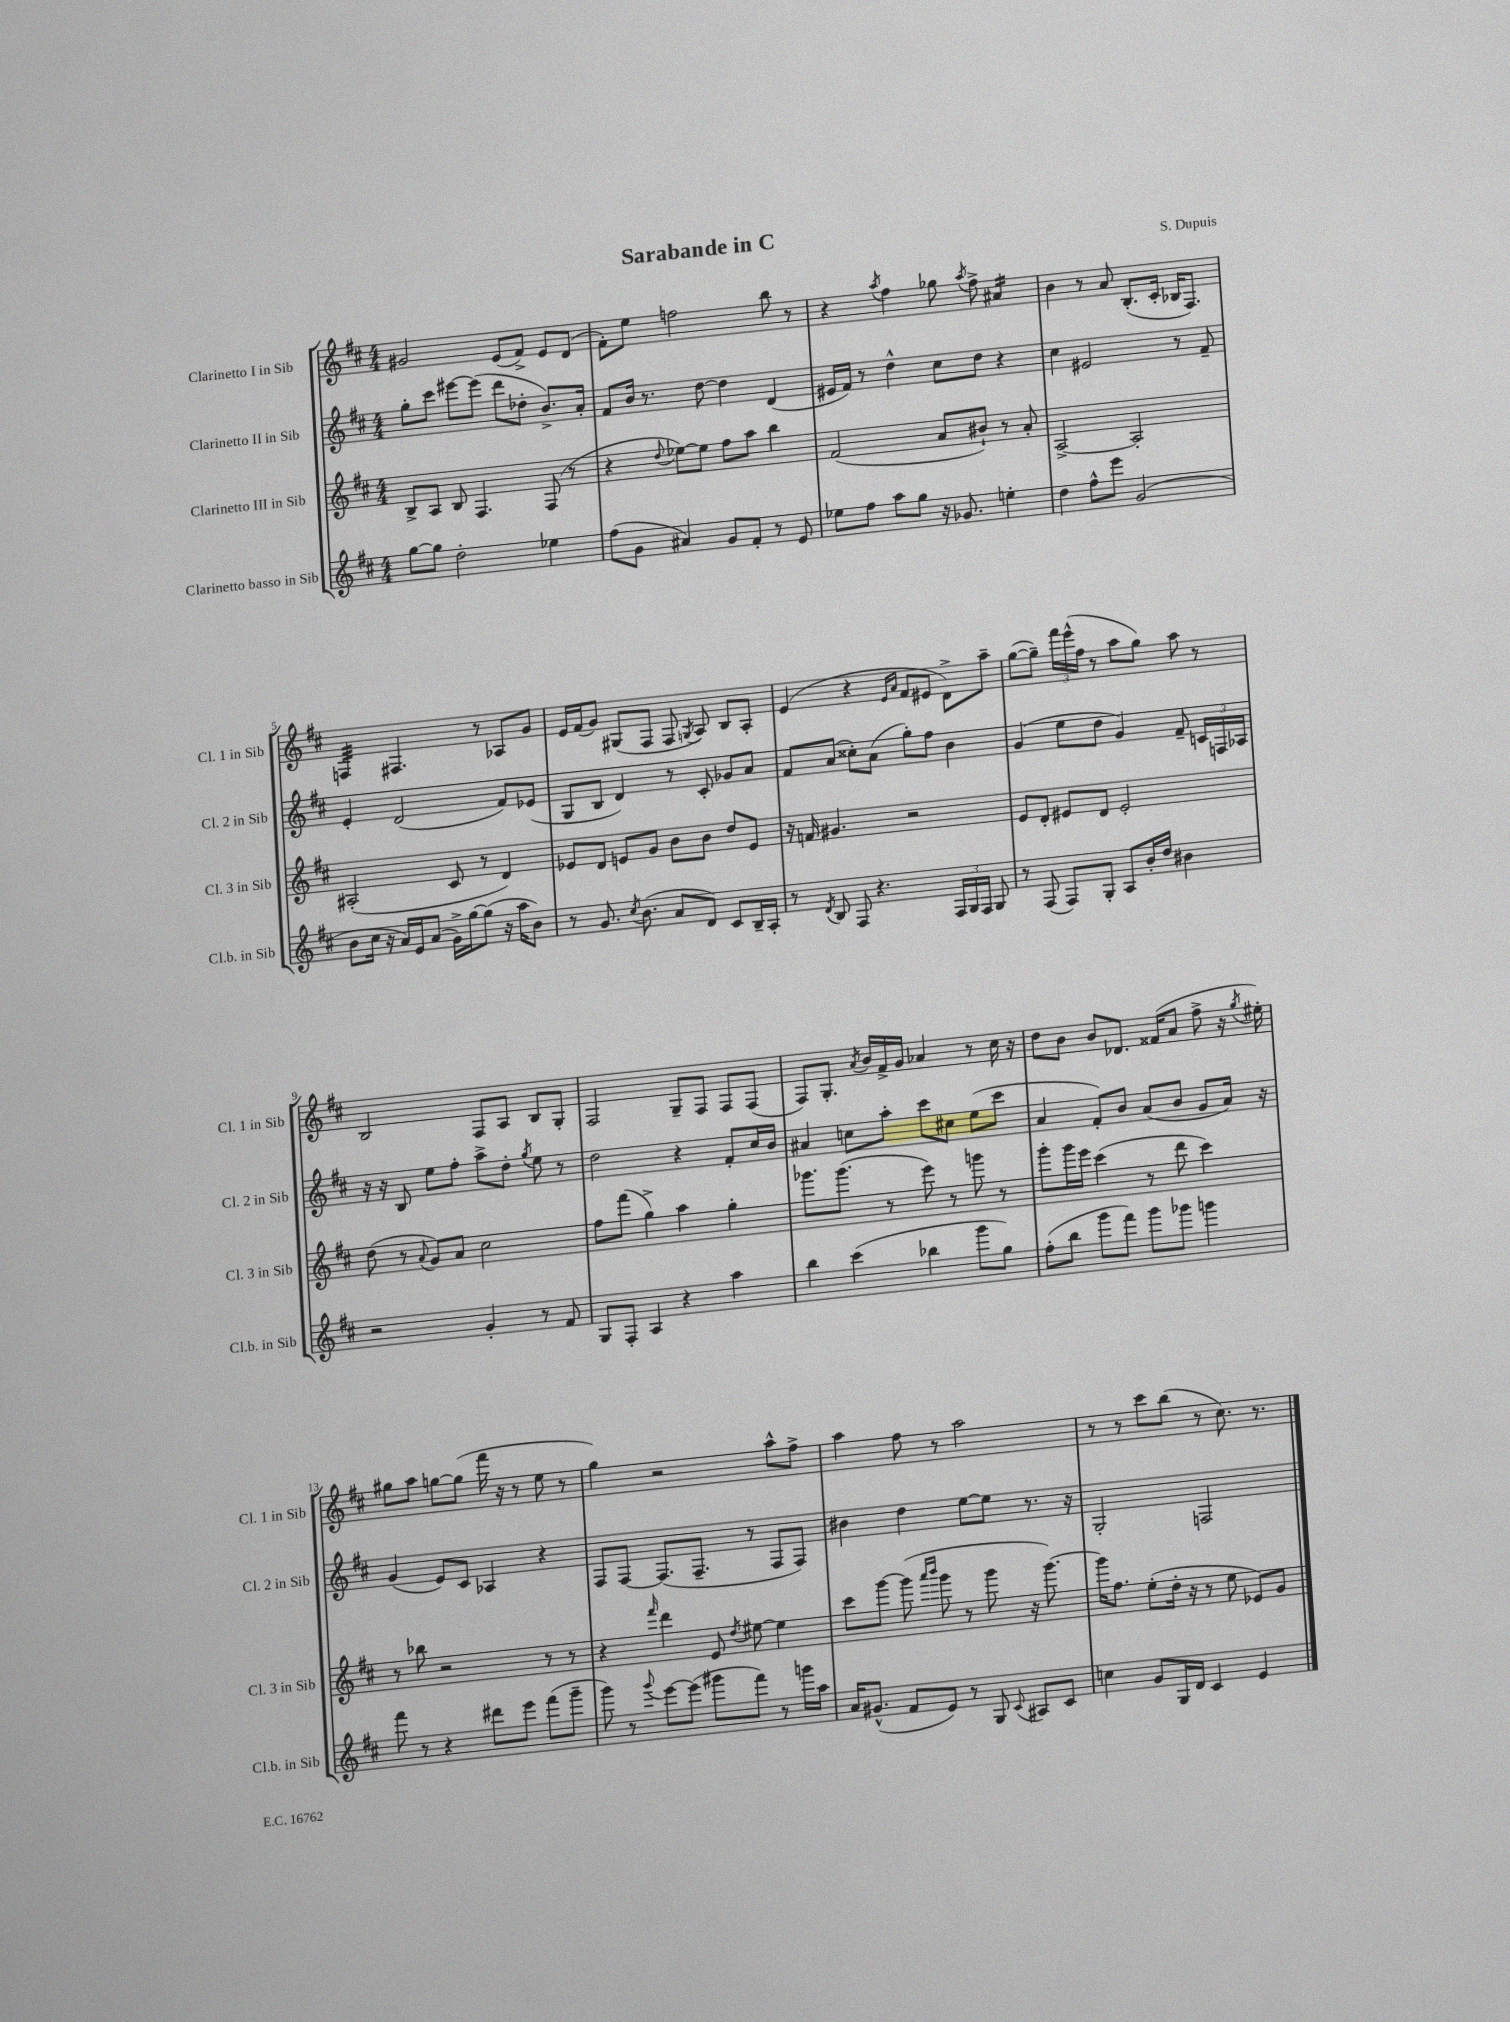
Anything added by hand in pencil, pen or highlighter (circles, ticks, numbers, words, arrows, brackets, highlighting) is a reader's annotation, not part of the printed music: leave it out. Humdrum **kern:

**kern	**kern	**kern	**kern
*staff4	*staff3	*staff2	*staff1
*clefG2	*clefG2	*clefG2	*clefG2
*k[f#c#]	*k[f#c#]	*k[f#c#]	*k[f#c#]
*M4/4	*M4/4	*M4/4	*M4/4
[8gg	8B^	8gg'	2g#
8gg]	8A	8ccc#	.
2dd'	8B	[8eee#	.
.	4.F#	(8eee#]	.
.	.	8ddd	(8e
.	.	8dd-'	8f#^)
4ee-	(8F#	8.b^)	8e
.	8r	.	(8d
.	.	16a'	.
=	=	=	=
(8ff#	4r	8f#	8f#')
8g	.	16b	8ee
.	.	8.r	.
.	8qqdd	.	.
4a#)	[8ee-)	.	2ff
.	8ee-]	[8dd	.
8g	8ff#	4dd]	.
8f#'	8aa	.	.
8r	4bb	(4d	8bb
8e	.	.	8r
=	=	=	=
8ee-	(2f#	16e#	4r
.	.	16f#)	.
8ff#	.	8r	.
.	.	.	8qaa
8aa	.	4dd^^	4ff#
8gg	.	.	.
16r	8a	8cc#	8gg-
8.g-	.	.	.
.	.	.	8qaa
.	8b#`)	8dd	8ff#^
4ee'	8r	4r	4a#
.	8a'	.	.
=	=	=	=
4dd	[2A^	4cc#	4b
8ff#^^	.	2e#	8r
8eee	.	.	8a
(2g	2A']	.	(8.B'
.	.	.	16c#'
.	.	8r	16B-
.	.	.	8.F#)
.	.	8f#~	.
=	=	=	=
8b	(2A#'	4e'	4F
16cc#	.	.	.
16r	.	.	.
16a)	.	(2d	4.F#
16e	.	.	.
(8a	.	.	.
16g^)	8c#	.	.
[16gg	.	.	.
(8gg]	8r	.	8r
16r	4d)	8f#)	8A-
16aa	.	.	.
8b)	.	(8e-	8g
=	=	=	=
8r	8e-	8G	16e
.	.	.	(16f#
8.g	8d	8B	8g)
.	8e	4d)	(8G#
8qcc#	.	.	.
(8.b	.	.	.
.	8g	.	8F#
8a	8b	8r	8F#
.	.	.	8qG
8d)	8b	8c#'	8A)
8c#	8dd	8g-	8B
16B~	8e	8a	8A'
16A'	.	.	.
=	=	=	=
8r	16r	8f#	(4e
.	16f	.	.
8qd	.	.	.
8B	4.g#	(8a	.
8F#	.	8cc##')	4r
4.r	.	(8a	.
.	.	.	16qqe
.	.	.	16qqa
.	2r	8gg')	8f#
.	.	8ff#	8e#
24F#	.	4b	8d^)
24G	.	.	.
24F#	.	.	.
8G	.	.	8aa~
=	=	=	=
8r	8e	(4g	([8gg
(8F#	8d'	.	8gg~])
8F#)	8e#	8ee	24fff#
.	.	.	(24eee^^
.	.	.	24ff#
8G'	8d	8dd	8r
8A	2e#'	4g)	8aa
16b'	.	.	8gg)
16dd	.	.	.
4b#	.	8f#~	8aa
.	.	24c	8r
.	.	24F	.
.	.	24A-	.
=	=	=	=
2r	(8dd	16r	2B
.	.	16r	.
.	8r	8B	.
.	8qqa	.	.
.	8g)	8ee	.
.	8a	8ff#'	.
4g'	2cc#	8aa^	8F#
.	.	8dd'	8A
.	.	8qgg	.
8r	.	8ee	8B
8f#	.	8r	8G'
=	=	=	=
8G	8ff#	2dd	2F#
8F#'	(8fff#	.	.
4A	4gg^)	.	.
4r	4aa	4r	8G~
.	.	.	8F#
4aa	4gg'	8f#'	8F#
.	.	16cc#	(8F#
.	.	16b	.
=	=	=	=
4bb	8.ggg-	4a#	8F#)
.	.	.	8.G'
.	(8.ggg-	.	.
(4ccc#	.	8cc	.
.	.	.	8qa
.	.	.	16b
.	8r	8aa'	16f#^
.	.	.	16g
4bb-	8eee)	8ccc#	4a-
.	8r	8cc#	.
8ggg	8ggg	(8ee	8r
8gg)	8r	8ccc#	16cc#
.	.	.	16r
=	=	=	=
(8ff#'	8ggg'	4a	8dd
8bb	16ggg	.	8b
.	16eee	.	.
8ggg	(4ccc#	8f#')	8b
8fff#)	.	8b	8.d-
8ggg	8r	(8a	.
.	.	.	(16f##
8ggg-	8ddd	8b	8a
4ggg	4ccc#)	8g	8ff#^
.	.	16a)	16r
.	.	.	8qgg
.	.	16r	16ee#')
=	=	=	=
8fff#	8r	(4g	8gg#
8r	8bb-	.	8aa
4r	2r	8e)	[8gg
.	.	8c#	(8gg]
8ddd#	.	4A-	16fff#
.	.	.	16r
8eee	.	.	8r
(8fff#	8r	4r	8ee
8ggg~	8r	.	8r
=	=	=	=
8ggg)	4r	8F#	4gg)
8r	.	[8F#	.
8qqggg	16qqfff#	.	.
[8eee	4ddd	(8.F#]	2r
(8eee]	.	.	.
.	.	8.F#~	.
8ggg#	8e	.	.
.	8qdd	.	.
8fff#)	[8ee#	8r	.
8r	4ee#]	8F#	8aa^^
16ggg	.	8F#)	8ff#^
16aa	.	.	.
=	=	=	=
16a	8ccc#	4b#	4aa
(8.g#^^	.	.	.
.	[8ggg	.	.
8f#	(8ggg]	4dd	8ff#
.	16qqaaa	.	.
.	16qqbbb	.	.
8e)	8ggg	.	8r
8r	8r	[8ee	2aa
8G	8ggg	8ee]	.
8qqc#	.	.	.
8A#	16r	8.r	.
.	[8.ggg)	.	.
8c#	.	.	.
.	.	16r	.
=	=	=	=
4cc	16ggg]	2G'	8r
.	8.ff#	.	.
.	.	.	8r
8g	(8ee'	.	8ccc#
16G	16dd'	.	(8bb
16d	16r	.	.
4c#	8r	2F	8r
.	8ee	.	8.cc#)
4e	8e-)	.	.
.	.	.	8.r
.	8g	.	.
==	==	==	==
*-	*-	*-	*-
